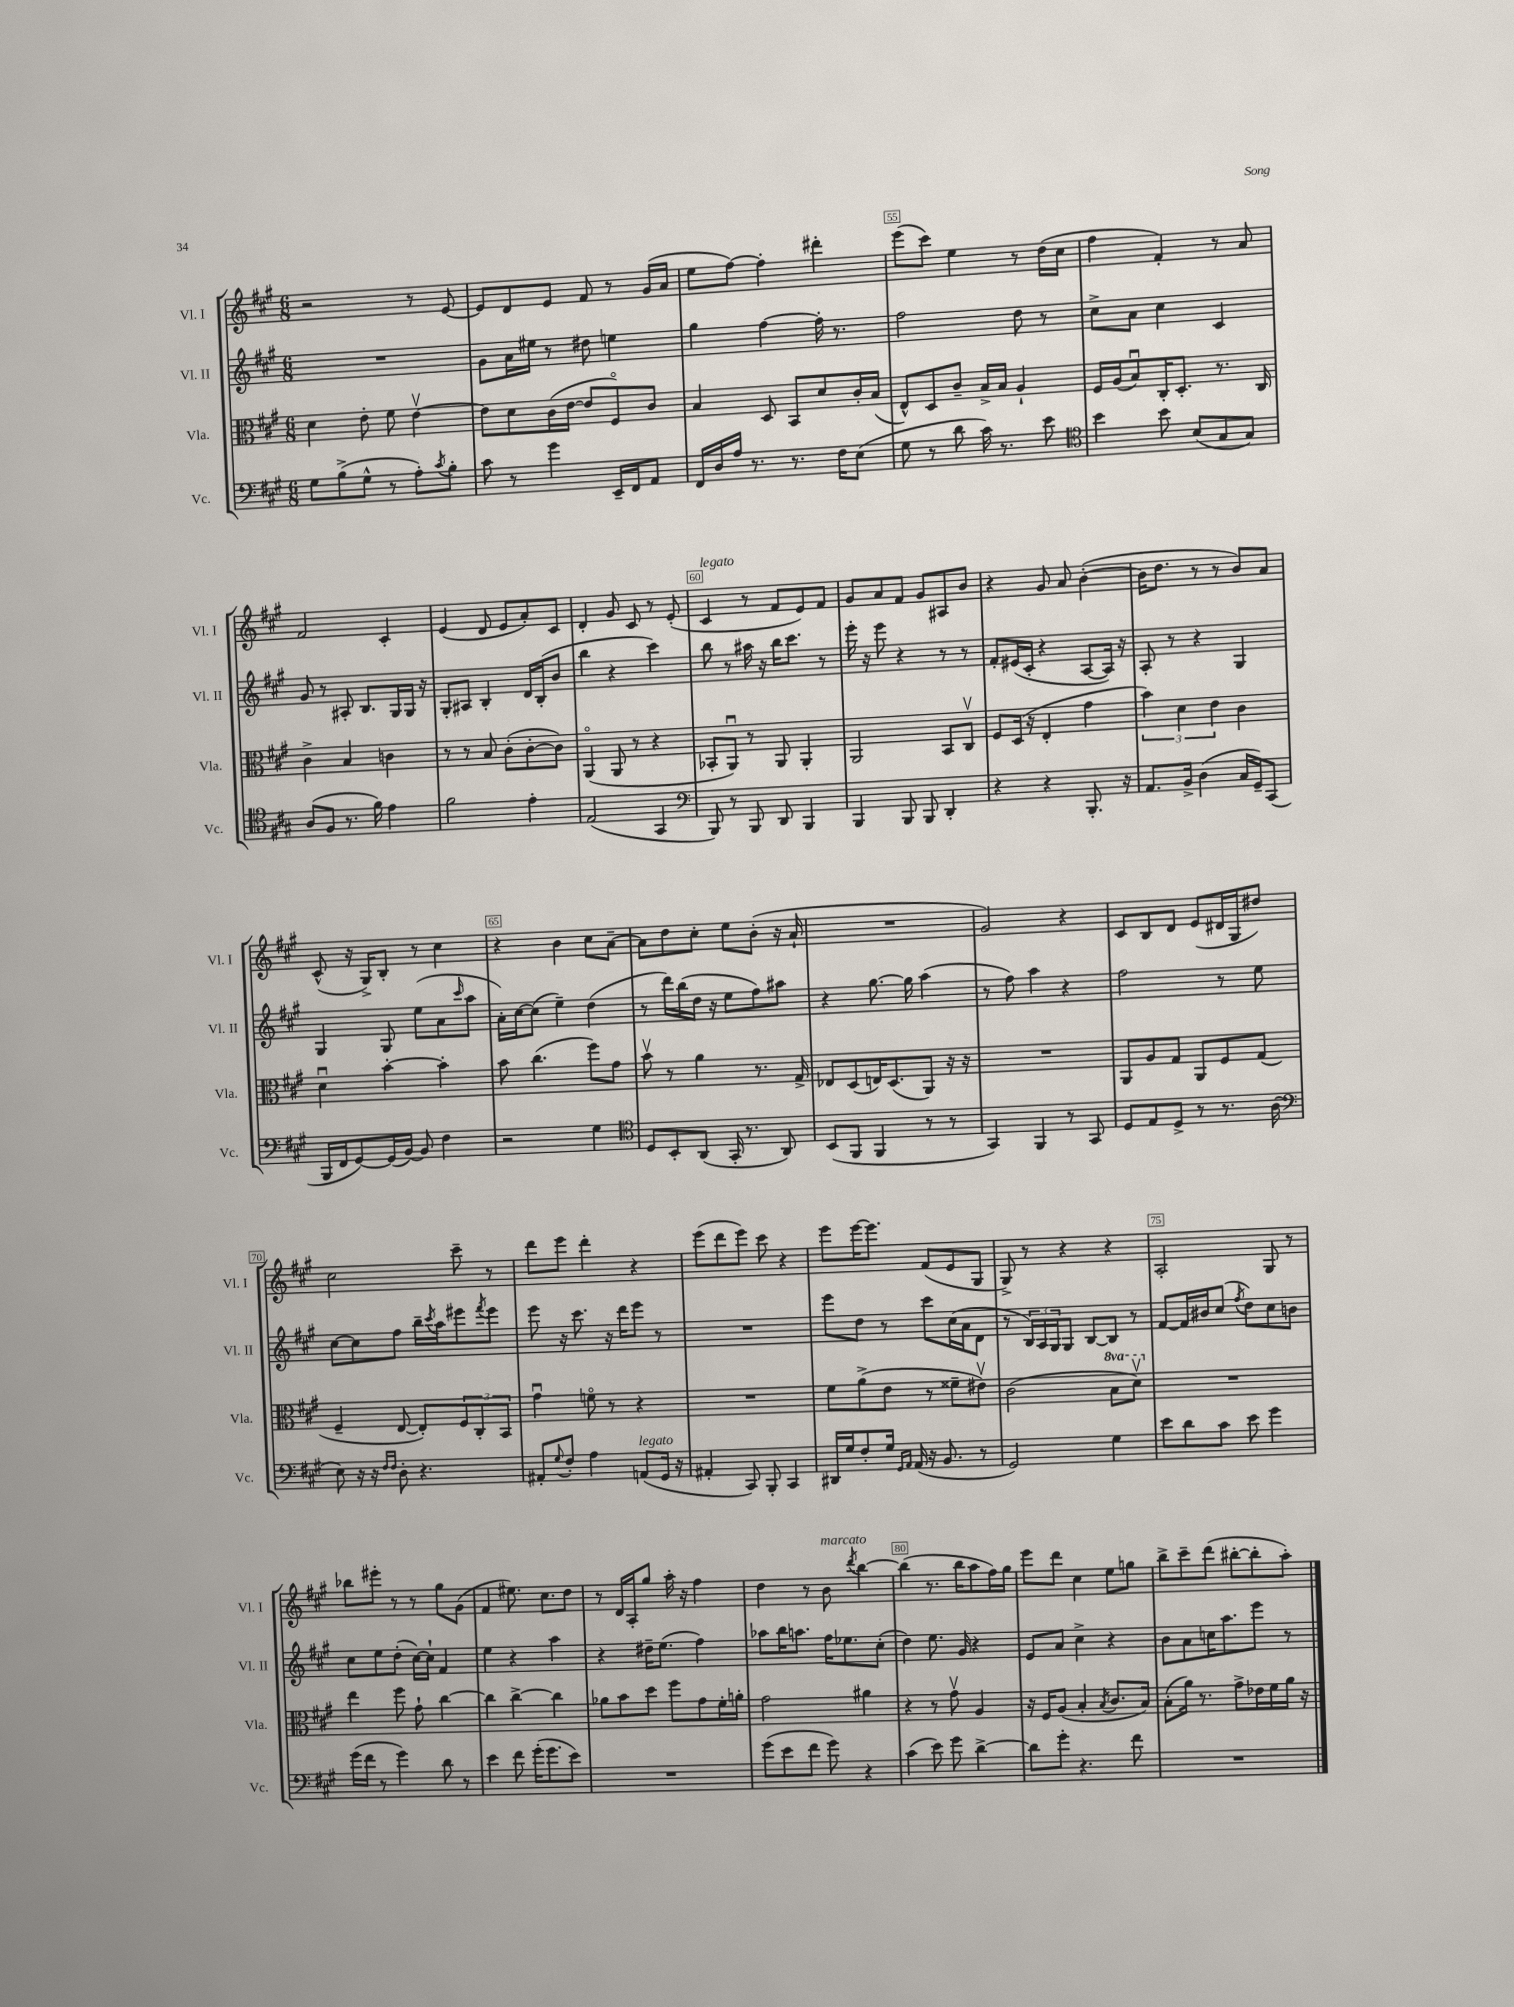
<<
\new StaffGroup <<
\new Staff = "s0" \with { instrumentName = "Vl. I" shortInstrumentName = "Vl. I" } {
    \clef treble \key a \major \numericTimeSignature \time 6/8
    r2 r8 e'8~ |
    e'8 d'8 e'8 fis'8 r8 gis'16( a'16 |
    e''8 fis''8~) fis''4-. dis'''4-. |
    e'''8( cis'''8) e''4 r8 d''16( cis''16 |
    fis''4 fis'4-.) r8 a'8 |
    fis'2 cis'4-. |
    e'4( d'8 e'8 a'8-.) cis'8 |
    d'4-. gis'8 cis'8 r8 e'8-.( |
    cis'4^\markup { \italic "legato" } r8 fis'8 e'8) fis'8 |
    gis'8 a'8 fis'8 gis'8 ais8 b'8 |
    r4 gis'8 a'8 b'4~-.( |
    b'16 d''8. r8 r8 b'8) a'8 |
    cis'8-^( r16 gis16->) b8-. r8 cis''4 |
    r4 b'4 cis''8 a'8~-- |
    a'8 d''8 cis''8-. e''8 b'8-.( r16 a'16-! |
    R2. |
    gis'2) r4 |
    cis'8 b8 d'8 e'8( dis'16 gis16 dis''8) |
    cis''2 cis'''8-- r8 |
    d'''8 e'''8 d'''4-. r4 |
    e'''8( d'''8 e'''8) cis'''8 r4 |
    e'''8 e'''16~ e'''8. fis'8( e'8 gis8 |
    gis8->) r8 r4 r4 |
    a2-. gis8 r8 |
    bes''8 eis'''8-. r8 r8 gis''8 gis'8( |
    fis'4 eis''8.) cis''8. d''8 |
    r8 d'16 a16-. gis''8 a''16-. r16 fis''4 |
    d''4 r8 b'8^\markup { \italic "marcato" } \acciaccatura { d'''8 } b''4~ |
    b''4( r8. b''16 a''8 fis''16) gis''16 |
    e'''8 d'''8 cis''4 e''8 g''8 |
    b''8-> cis'''8-- d'''8( bis''8~-. bis''8-. a''8-.) \bar "|." |
}
\new Staff = "s1" \with { instrumentName = "Vl. II" shortInstrumentName = "Vl. II" } {
    \clef treble \key a \major \numericTimeSignature \time 6/8
    R2. |
    gis'8 a'16 eis''16 r8 dis''8 e''4 |
    gis''4 fis''4~ fis''16-. r8. |
    fis''2 d''8 r8 |
    cis''8-> a'8 cis''4 cis'4 |
    gis'8 r8 ais8-. b8. gis16 gis16 r16 |
    gis8-. ais8 b4-. d'16 b16-.( b'8 |
    b''4 r4 cis'''4) |
    b''8 r8 ais''16 r16 b''16 cis'''8. r8 |
    e'''16-. r16 e'''8 r4 r8 r8 |
    fis'8-. eis'16( cis'16-. r4 a8~ a16) r16 |
    a8-. r8 r4 gis4 |
    gis4 gis8 e''8( a'8 \grace { cis'''16 } a''8 |
    a'16-.) cis''16~ cis''8( e''4--) d''4( |
    r8 d'''16) b''16( d''16 r16 e''8 fis''8) ais''8 |
    r4 gis''8.~ gis''16 a''4( |
    r8 fis''8) a''4 r4 |
    fis''2 r8 e''8 |
    cis''8~ cis''8 fis''8 b''16-- \acciaccatura { cis'''8 } a''16 eis'''8 \acciaccatura { fis'''8 } eis'''8 |
    e'''8 r16 cis'''8. r16 d'''16 e'''8 r8 |
    R2. |
    e'''8 d''8 r8 cis'''8 cis''16( a'16 d'8 |
    r8 \tuplet 3/2 { b16) a16 gis16 } gis8 b8~ b8 r8 |
    fis'8~ fis'16 bis'16 cis''8( \acciaccatura { fis''8 } d''8) cis''8 b'8 |
    cis''8 e''8 d''8-.( cis''16~) cis''16-! fis'4 |
    e''4 r4 a''4 |
    r4 dis''16-- e''8.( fis''4) |
    aes''8 b''16 a''8. fis''16 ees''8. cis''8-.( |
    d''4) e''8. gis'16 r4 |
    e'8 a'8 cis''4-> r4 |
    b'8 a'8 c''16 a''8. e'''8 r8 \bar "|." |
}
\new Staff = "s2" \with { instrumentName = "Vla." shortInstrumentName = "Vla." } {
    \clef alto \key a \major \numericTimeSignature \time 6/8 \set Staff.ottavationMarkups = #ottavation-simple-ordinals
    d'4 e'8-. fis'8 e'4~\upbow |
    e'8 d'8 cis'16( e'16~ e'8 fis8\flageolet) cis'8 |
    b4 d8 b,8 d'8 cis'16-. b16( |
    e8-^) d8 cis'8-- b16-> b16 a4-! |
    fis16 a16( b8\downbow) cis16-. d8.-. r8. cis16 |
    cis'4-> b4 c'4 |
    r8 r8 b8 cis'8-.( cis'8~-. cis'8) |
    a,4\flageolet( a,8 r8 r4 |
    bes,8-. a,8\downbow) r8 a,8 a,4-. |
    a,2 b,8 cis8\upbow |
    fis8 d16( r16 e4-. gis'4 |
    \tuplet 3/2 { b'4) d'4 e'4 } cis'4 |
    d'4\downbow b'4~-. b'4-. |
    b'8 cis''4.( fis''8) gis'8 |
    b'8\upbow r8 a'4 r8. gis16-> |
    ees8 d8( e16) d8.( a,8) r16 r16 |
    R2. |
    a,8 a8 gis8 a,8 fis8 gis8( |
    fis4-- e8~ e8-.) \tuplet 3/2 { fis8 cis8-. b,8 } |
    gis'4\downbow f'8\flageolet r8 r4 |
    R2. |
    fis'8 a'8->( e'8 r8 fisis'8-- eis'8\upbow) |
    cis'2( \ottava #1 b'8 d''8\upbow) \ottava #0 |
    R2. |
    e''4 fis''8 gis'8-! cis''4~ |
    cis''4 cis''4~-> cis''4 |
    aes'8 b'8 d''8 fis''8 gis'8 fis'16-. a'16-. |
    gis'2 ais'4 |
    r4 r8 gis'8\upbow a4 |
    r16 fis16 a8( b4-. \acciaccatura { b8 } cis'8. b16) |
    b8-.( a'16) r8. gis'8-> ees'16 fis'16 a'16 r16 \bar "|." |
}
\new Staff = "s3" \with { instrumentName = "Vc." shortInstrumentName = "Vc." } {
    \clef bass \key a \major \numericTimeSignature \time 6/8
    gis8 b8->( gis8-^ r8 a8-.) \acciaccatura { cis'8 } b8-. |
    cis'8 r8 gis'4 e,16-- fis,16 a,8 |
    fis,16 d16 a16 r8. r8. fis16 e8( |
    gis8 r8 d'8 cis'16) r8. e'8 |
    \clef tenor b'4 b'8 b8( gis8 gis8) |
    a8( fis8 r8. fis'16) e'4 |
    fis'2 e'4-. |
    e2( gis,4 |
    \clef bass b,,8) r8 b,,8 d,8 b,,4 |
    b,,4 b,,8 b,,8 d,4-. |
    r4 r4 b,,8.-. r16 |
    a,8. b,16-> d4( cis16 gis,16--) cis,8( |
    b,,16 fis,16 gis,8~) gis,16( b,16~) b,8 fis4 |
    r2 gis4 |
    \clef tenor d8 b,8-. a,8( gis,16-. r8. a,8) |
    b,8( fis,8 fis,4 r8 r8 |
    gis,4) fis,4 r8 gis,8 |
    d8 e8 d8-> r8 r8. a16( |
    \clef bass e8) r16 r16 \grace { fis16 fis16 } d8-. r4. |
    ais,8-. \appoggiatura { gis8 } fis8-. a4 a,8^\markup { \italic "legato" }( gis,16 r16 |
    ais,4-. cis,8) b,,8-. cis,4 |
    dis,16 gis16 fis8-. gis16 \grace { gis,16 a,16 } a,16( r16 b,8. r8 |
    gis,2) gis4 |
    e'8 d'8 cis'8 e'8 gis'4 |
    gis'16( fis'16 r8 gis'4) d'8 r8 |
    e'4 fis'8 gis'16-.( gis'8. e'8) |
    R2. |
    gis'8( e'8 fis'8 gis'8) r4 |
    cis'4( e'8) gis'8 d'4~-> |
    d'8 gis'8-. r4. fis'8 |
    R2. \bar "|." |
}
>>
>>
\layout { \context { \Score currentBarNumber = #52 \override BarNumber.break-visibility = ##(#f #t #t) barNumberVisibility = #(every-nth-bar-number-visible 5) \override BarNumber.stencil = #(make-stencil-boxer 0.1 0.3 ly:text-interface::print) } }
